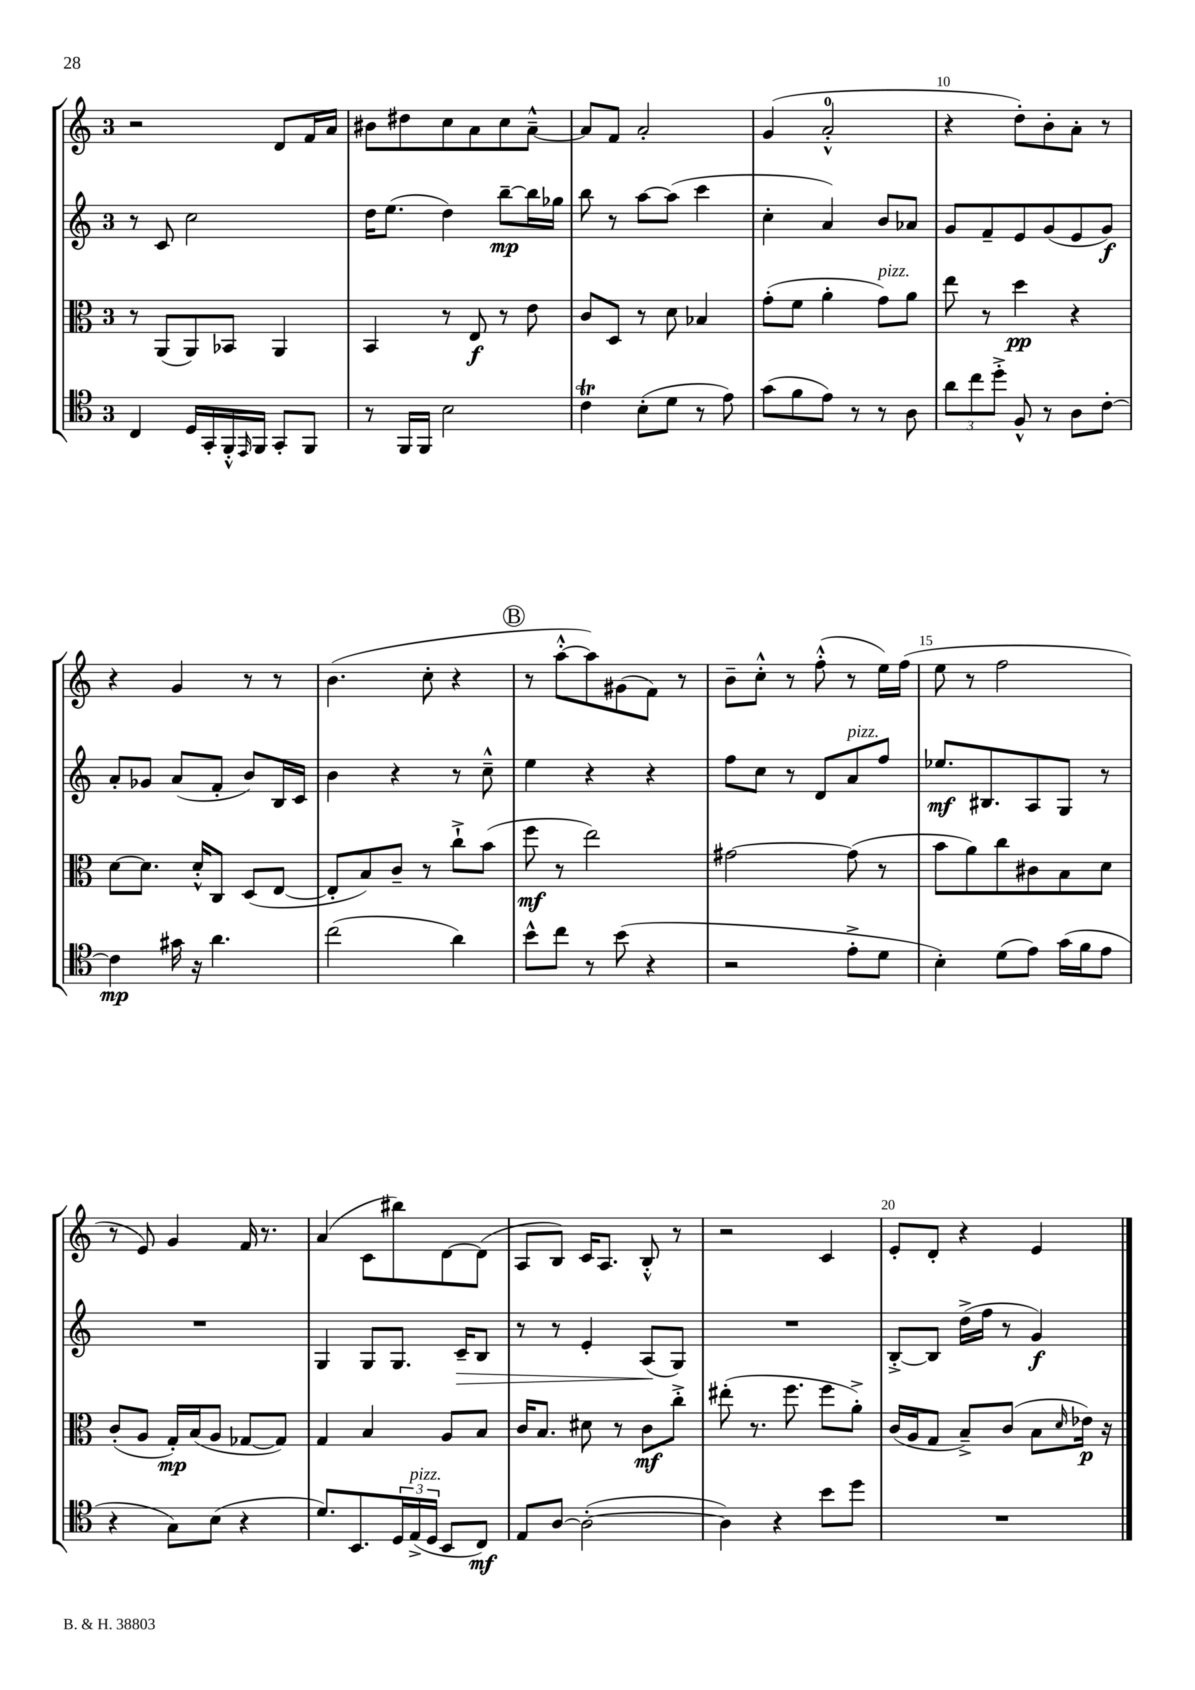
<<
\new StaffGroup <<
\new Staff = "s0" {
    \clef treble \key c \major \once \override Staff.TimeSignature.style = #'single-digit \time 3/4
    r2 d'8 f'16 a'16 |
    bis'8 dis''8 c''8 a'8 c''8 a'8~---^ |
    a'8 f'8 a'2-. |
    g'4( a'2-0-.-^ |
    r4 d''8-.) b'8-. a'8-. r8 |
    r4 g'4 r8 r8 |
    b'4.( c''8-. r4 |
    \mark \markup { \circle "B" } r8 a''8~-.-^ a''8) gis'8( f'8) r8 |
    b'8-- c''8-.-^ r8 f''8-.-^( r8 e''16) f''16( |
    e''8 r8 f''2 |
    r8 e'8) g'4 f'16 r8. |
    a'4( c'8 bis''8) d'8~ d'8( |
    a8 b8) c'16 a8. b8-.-^ r8 |
    r2 c'4 |
    e'8-. d'8-. r4 e'4 \bar "|." |
}
\new Staff = "s1" {
    \clef treble \key c \major \once \override Staff.TimeSignature.style = #'single-digit \time 3/4
    r8 c'8 c''2 |
    d''16 e''8.( d''4) b''8~--\mp b''16 ges''16 |
    b''8 r8 a''8~ a''8( c'''4 |
    c''4-. a'4) b'8 aes'8 |
    g'8 f'8-- e'8 g'8( e'8 g'8\f) |
    a'8-. ges'8 a'8( f'8-. b'8) b16 c'16 |
    b'4 r4 r8 c''8---^ |
    \mark \markup { \circle "B" } e''4 r4 r4 |
    f''8 c''8 r8 d'8 a'8^\markup { \italic "pizz." } f''8 |
    ees''8.\mf bis8. a8 g8 r8 |
    R2. |
    g4 g8 g8. c'16--\> b8 |
    r8 r8 e'4-. a8\!( g8) |
    R2. |
    b8~-.-> b8 d''16->( f''16 r8 g'4\f) \bar "|." |
}
\new Staff = "s2" {
    \clef alto \key c \major \once \override Staff.TimeSignature.style = #'single-digit \time 3/4
    r8 a,8( a,8) bes,8 a,4 |
    b,4 r8 e8\f r8 e'8 |
    c'8 d8 r8 d'8 bes4 |
    g'8-.( f'8 a'4-. g'8^\markup { \italic "pizz." }) a'8 |
    e''8 r8 d''4\pp r4 |
    d'8~ d'8. d'16-.-^ c8 d8( e8~ |
    e8-. b8) c'8-- r8 c''8-!-> b'8( |
    \mark \markup { \circle "B" } f''8\mf r8 e''2) |
    gis'2~ gis'8( r8 |
    b'8 a'8) c''8 cis'8 b8 d'8 |
    c'8-.( a8 g16-.\mp) b16( a8 ges8~ ges8) |
    g4 b4 a8 b8 |
    c'16 b8. dis'8 r8 c'8\mf c''8-.-> |
    eis''8-.( r8. f''8. f''8 a'8-.->) |
    c'16( a16 g8 b8--->) c'8( b8 \grace { d'16 } ees'16\p) r16 \bar "|." |
}
\new Staff = "s3" {
    \clef tenor \key c \major \once \override Staff.TimeSignature.style = #'single-digit \time 3/4
    c4 d16 g,16-. f,16-.-^ \grace { e,16 } f,16 g,8-. f,8 |
    r8 f,16 f,16 b2 |
    c'4\trill b8-.( d'8 r8 e'8) |
    g'8( f'8 e'8) r8 r8 a8 |
    \tuplet 3/2 { a'8 c''8 d''8-.-> } f8-^ r8 a8 c'8~-. |
    c'4\mp gis'16 r16 a'4. |
    c''2( a'4) |
    \mark \markup { \circle "B" } b'8-^ c''8 r8 b'8( r4 |
    r2 e'8-.-> d'8 |
    b4-.) d'8( e'8) g'16( f'16 e'8 |
    r4 g8) b8( r4 |
    d'8.) b,8. \tuplet 3/2 { d16 e16->^\markup { \italic "pizz." }( d16 } b,8 c8\mf) |
    e8 a8~ a2~-.( |
    a4) r4 b'8 d''8 |
    R2. \bar "|." |
}
>>
>>
\layout { \context { \Score currentBarNumber = #6 \override BarNumber.break-visibility = ##(#f #t #t) barNumberVisibility = #(every-nth-bar-number-visible 5) } }
